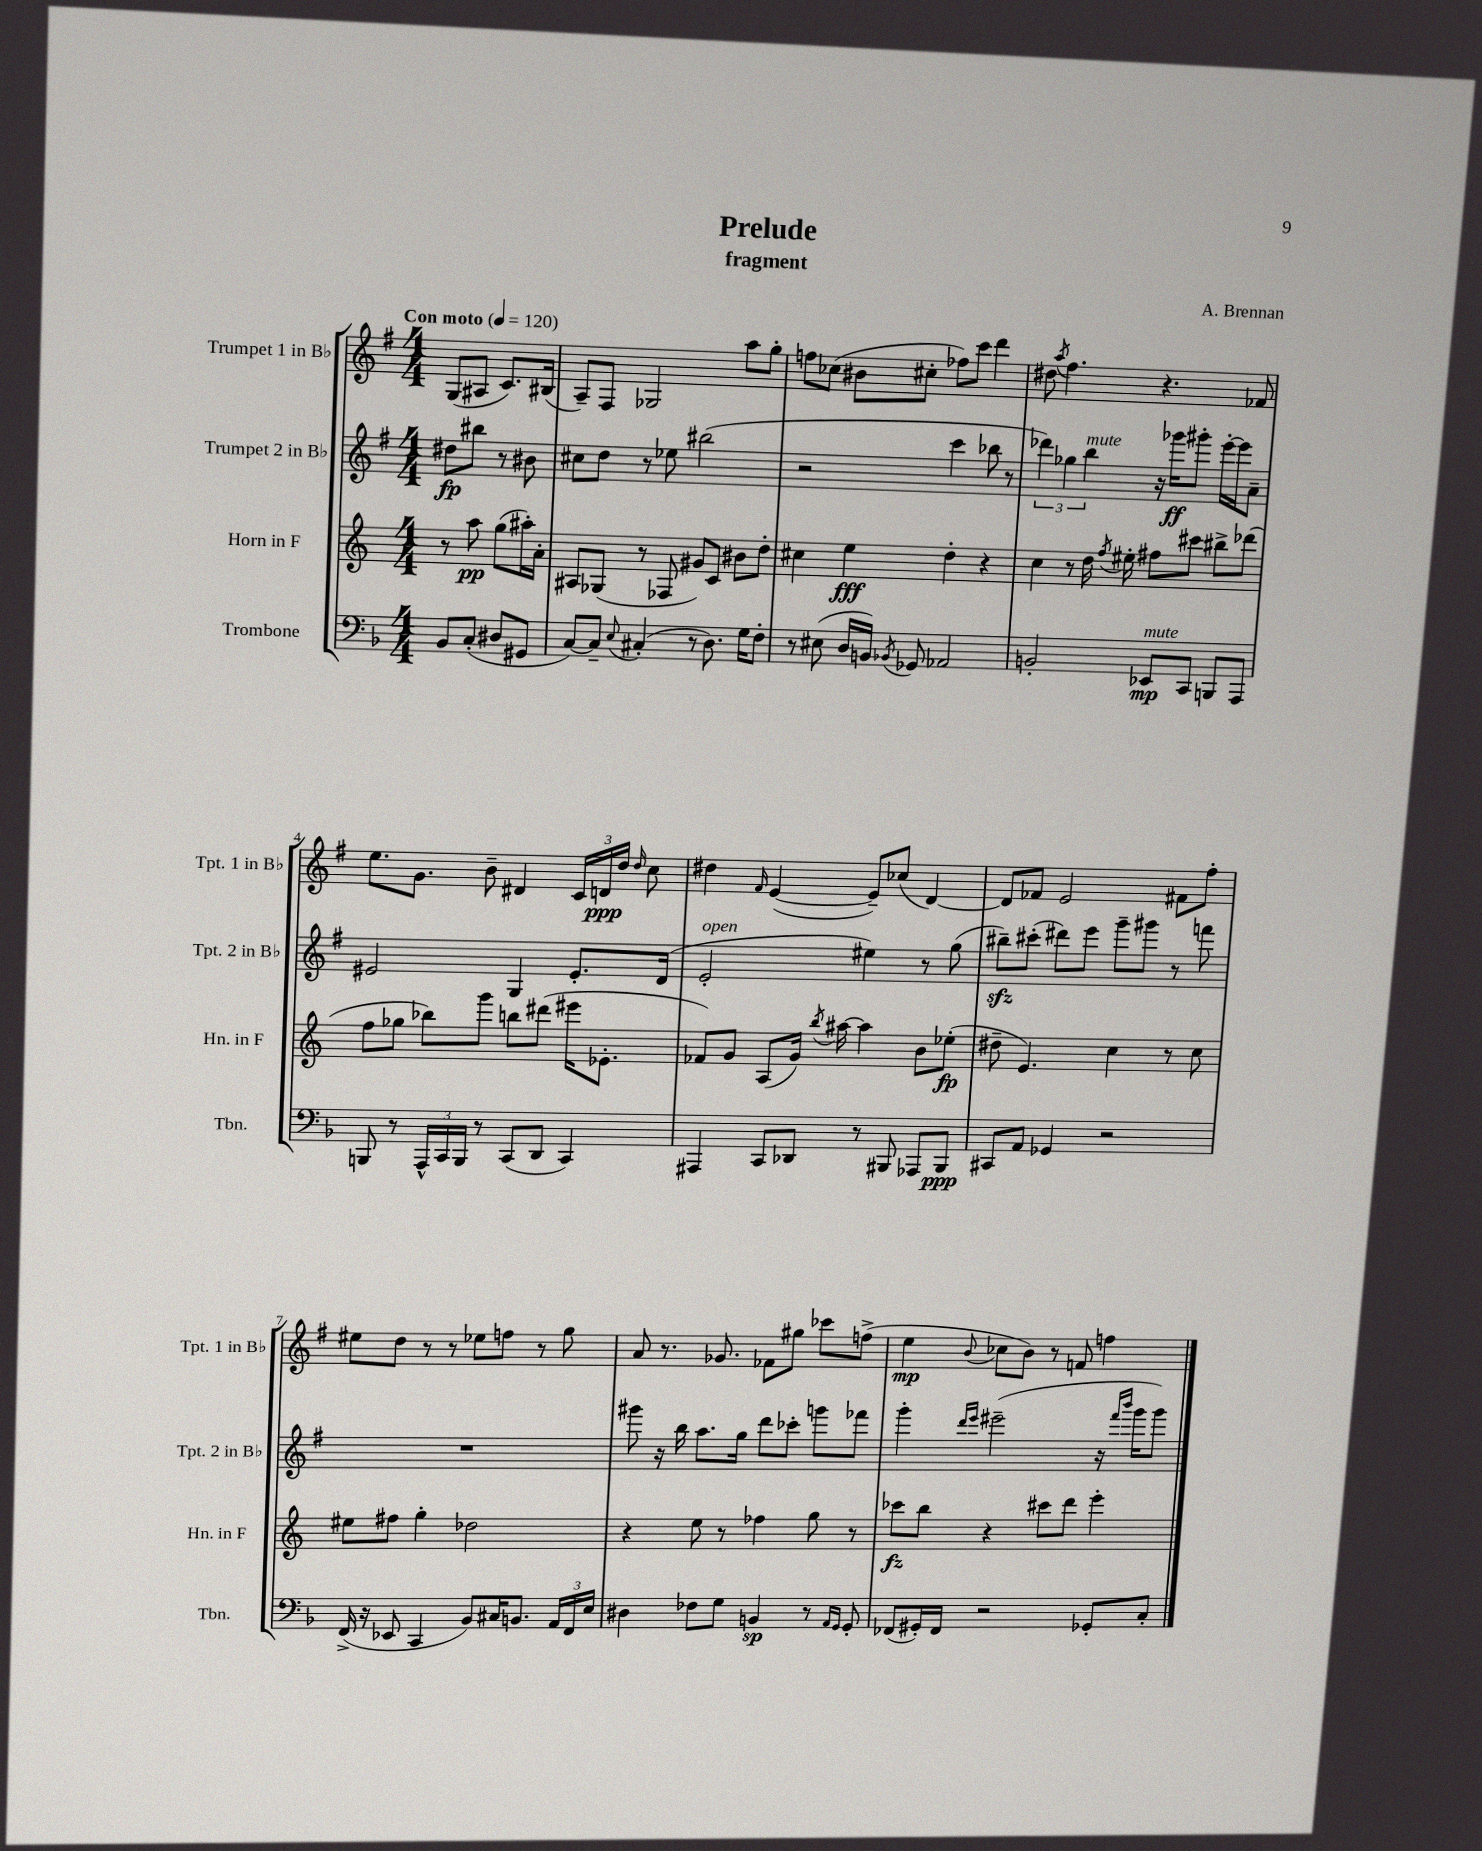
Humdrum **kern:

**kern	**dynam	**kern	**dynam	**kern	**dynam	**kern	**dynam
*part4	*part4	*part3	*part3	*part2	*part2	*part1	*part1
*staff4	*staff4	*staff3	*staff3	*staff2	*staff2	*staff1	*staff1
*I"Trombone	*	*I"Horn in F	*	*I"Trumpet 2 in B♭	*	*I"Trumpet 1 in B♭	*
*I'Tbn.	*	*I'Hn. in F	*	*I'Tpt. 2 in B♭	*	*I'Tpt. 1 in B♭	*
*clefF4	*	*clefG2	*	*clefG2	*	*clefG2	*
*k[b-]	*	*k[]	*	*k[f#]	*	*k[f#]	*
*M4/4	*	*M4/4	*	*M4/4	*	*M4/4	*
*MM120	*	*MM120	*	*MM120	*	*MM120	*
=	=	=	=	=	=	=	=
!	!	!	!	!	!	!LO:TX:a:B:t=Con moto	!
8BB-/L	.	8r	.	8dd#X\L	fp	(8G/L	.
(8C'/J	.	8aa\	pp	8bb#X\J	.	8A#X/J	.
8D#X/L	.	(8gg\L	.	8r	.	8.c/L)	.
8GG#X/J	.	16aa#X'\L)	.	8b#X\	.	.	.
.	.	16a'\JJ	.	.	.	(16B#X/Jk	.
=1	=1	=1	=1	=1	=1	=1	=1
[8C/L)	.	8A#X/L	.	8cc#X\L	.	8A~/L)	.
8C~/J]	.	(8G-X/J	.	8dd\J	.	8F#/J	.
8qqE/	.	.	.	.	.	.	.
(4C#X'/	.	8r	.	8r	.	2G-X/	.
.	.	8F-X/	.	8ee-X\	.	.	.
8r	.	8g#X/L)	.	(2bb#X\	.	.	.
8.D\)	.	8c/J	.	.	.	.	.
.	.	8b#X\L	.	.	.	8aa\L	.
16G\KL	.	.	.	.	.	.	.
8F'\J	.	8dd'\J	.	.	.	8gg'\J	.
=2	=2	=2	=2	=2	=2	=2	=2
8r	.	4cc#X\	.	2r	.	8ffn\L	.
(8E#X\	.	.	.	.	.	(8cc-X\J	.
16D/LL	.	4ee\	fff	.	.	8b#X\L	.
16BBn/JJ)	.	.	.	.	.	.	.
8qBB-X/	.	.	.	.	.	.	.
8GG-X/	.	.	.	.	.	8cc#X'\J	.
2AA-X/	.	4dd'\	.	4ccc\	.	8ff-X\L)	.
.	.	.	.	.	.	8ccc\J	.
.	.	4r	.	8bb-X\	.	4ddd\	.
.	.	.	.	8r	.	.	.
=3	=3	=3	=3	=3	=3	=3	=3
2BBn'/	.	4cc\	.	6ddd-X\)	.	8dd#X\	.
.	.	.	.	.	.	8qaa/	.
.	.	.	.	.	.	4.ff#\	.
.	.	.	.	6gg-X\	.	.	.
.	.	8r	.	.	.	.	.
!	!	!	!	!LO:TX:a:i:t=mute	!	!	!
.	.	.	.	6bb\	.	.	.
.	.	16dd\	.	.	.	.	.
.	.	8qff/	.	.	.	.	.
.	.	16ee#X'\	.	.	.	.	.
!LO:TX:a:i:t=mute	!	!	!	!	!	!	!
8EE-X/L	mp	8ff#X\L	.	16r	.	4.r	.
.	.	.	.	16ggg-X\KL	ff	.	.
8CC/J	.	8ccc#X\J	.	8ggg#X'\J	.	.	.
8BBBn/L	.	8bb#X^\L	.	[16eee'\LL	.	.	.
.	.	.	.	16eee\J]	.	.	.
8AAA/J	.	(8ddd-X\J	.	8a~\J	.	8f-X/	.
!!LO:LB:g=z
=4	=4	=4	=4	=4	=4	=4	=4
8BBBn/	.	8ff\L	.	2e#X/	.	8.ee\L	.
8r	.	8gg-X\J	.	.	.	.	.
.	.	.	.	.	.	8.g\J	.
24AAA^^/LL	.	8bb-X\L)	.	.	.	.	.
24CC/	.	.	.	.	.	.	.
24BBB/JJ	.	.	.	.	.	.	.
8r	.	8ggg\J	.	.	.	8b~\	.
(8CC/L	.	8bbn\L	.	4G/	.	4d#X/	.
8DD/J	.	(8ddd#X\J	.	.	.	.	.
4CC/)	.	16eee#X\KL	.	8.e#'/L	.	24c/LL	.
.	.	.	.	.	.	24dn/	ppp
.	.	8.e-X'\J	.	.	.	.	.
.	.	.	.	.	.	24dd/JJ	.
.	.	.	.	.	.	16qqdd/	.
.	.	.	.	.	.	8cc\	.
.	.	.	.	(16d/Jk	.	.	.
=5	=5	=5	=5	=5	=5	=5	=5
!	!	!	!	!LO:TX:a:i:t=open	!	!	!
4AAA#X/	.	8f-X/L)	.	2e'/	.	4dd#X\	.
.	.	8g/J	.	.	.	.	.
.	.	.	.	.	.	16qqf#/	.
8CC/L	.	(8A/L	.	.	.	([4e/	.
8DD-X/J	.	16g/Jk)	.	.	.	.	.
.	.	8qbb/	.	.	.	.	.
.	.	[16aa#X\	.	.	.	.	.
8r	.	4aa#\]	.	4ee#X\)	.	8e~/L])	.
8BBB#X/	.	.	.	.	.	(8cc-X/J	.
8AAA-X/L	.	8b\L	.	8r	.	[4d/)	.
8BBB#/J	ppp	(8ee-X'\J	fp	(8gg\	.	.	.
=6	=6	=6	=6	=6	=6	=6	=6
8CC#X/L	.	8dd#X~\	.	8bb#Xzz~\L)	.	8d/L]	.
8AA/J	.	4.e/)	.	(8ccc#X'\J	.	8f-X/J	.
4GG-X/	.	.	.	8ddd#X\L)	.	2e/	.
.	.	.	.	8eee\J	.	.	.
2r	.	4cc\	.	8ggg~\L	.	.	.
.	.	.	.	8ggg#X\J	.	.	.
.	.	8r	.	8r	.	8f#X\L	.
.	.	8cc\	.	8fffn\	.	8ff#'\J	.
!!LO:LB:g=z
=7	=7	=7	=7	=7	=7	=7	=7
(16FF^/	.	8ee#X\L	.	1r	.	8ee#X\L	.
16r	.	.	.	.	.	.	.
8EE-X/	.	8ff#X\J	.	.	.	8dd\J	.
4CC/	.	4gg'\	.	.	.	8r	.
.	.	.	.	.	.	8r	.
8BB-/L)	.	2dd-X\	.	.	.	8ee-X\L	.
16C#X/K	.	.	.	.	.	8ffn\J	.
8.BBn/J	.	.	.	.	.	.	.
.	.	.	.	.	.	8r	.
24AA/LL	.	.	.	.	.	8gg\	.
24FF/	.	.	.	.	.	.	.
24E/JJ	.	.	.	.	.	.	.
=8	=8	=8	=8	=8	=8	=8	=8
4D#X\	.	4r	.	8ggg#X\	.	8a/	.
.	.	.	.	16r	.	8.r	.
.	.	.	.	16bb\	.	.	.
8F-X\L	.	8ee\	.	8.aa\L	.	.	.
.	.	.	.	.	.	8.g-X/	.
8G\J	.	8r	.	.	.	.	.
.	.	.	.	16gg\Jk	.	.	.
4BBn/	sp	4ff-X\	.	8ddd\L	.	8f-X\L	.
.	.	.	.	8ccc-X'\J	.	8gg#X\J	.
8r	.	8gg\	.	8gggn\L	.	8ccc-X\L	.
16qqAA/LL	.	.	.	.	.	.	.
16qqGG/JJ	.	.	.	.	.	.	.
8GG'/	.	8r	.	8fff-X\J	.	(8ffn^\J	.
=9	=9	=9	=9	=9	=9	=9	=9
(8FF-X/L	.	8ccc-X\L	fz	4ggg'\	.	4ee\	mp
16GG#X'/L)	.	8bb\J	.	.	.	.	.
16FF-/JJ	.	.	.	.	.	.	.
.	.	.	.	16qqddd/LL	.	.	.
.	.	.	.	16qqeee/JJ	.	8qqb/	.
2r	.	4r	.	(2eee#X~\	.	8cc-X\L	.
.	.	.	.	.	.	8b\J)	.
.	.	8ccc#X\L	.	.	.	8r	.
.	.	8ddd\J	.	.	.	8fn/	.
8GG-X'/L	.	4eee'\	.	16r	.	4ffn\	.
.	.	.	.	16qqfff#/LL	.	.	.
.	.	.	.	16qqbbb/JJ	.	.	.
.	.	.	.	16ggg\KL	.	.	.
8C'/J	.	.	.	8ggg\J)	.	.	.
==	==	==	==	==	==	==	==
*-	*-	*-	*-	*-	*-	*-	*-
